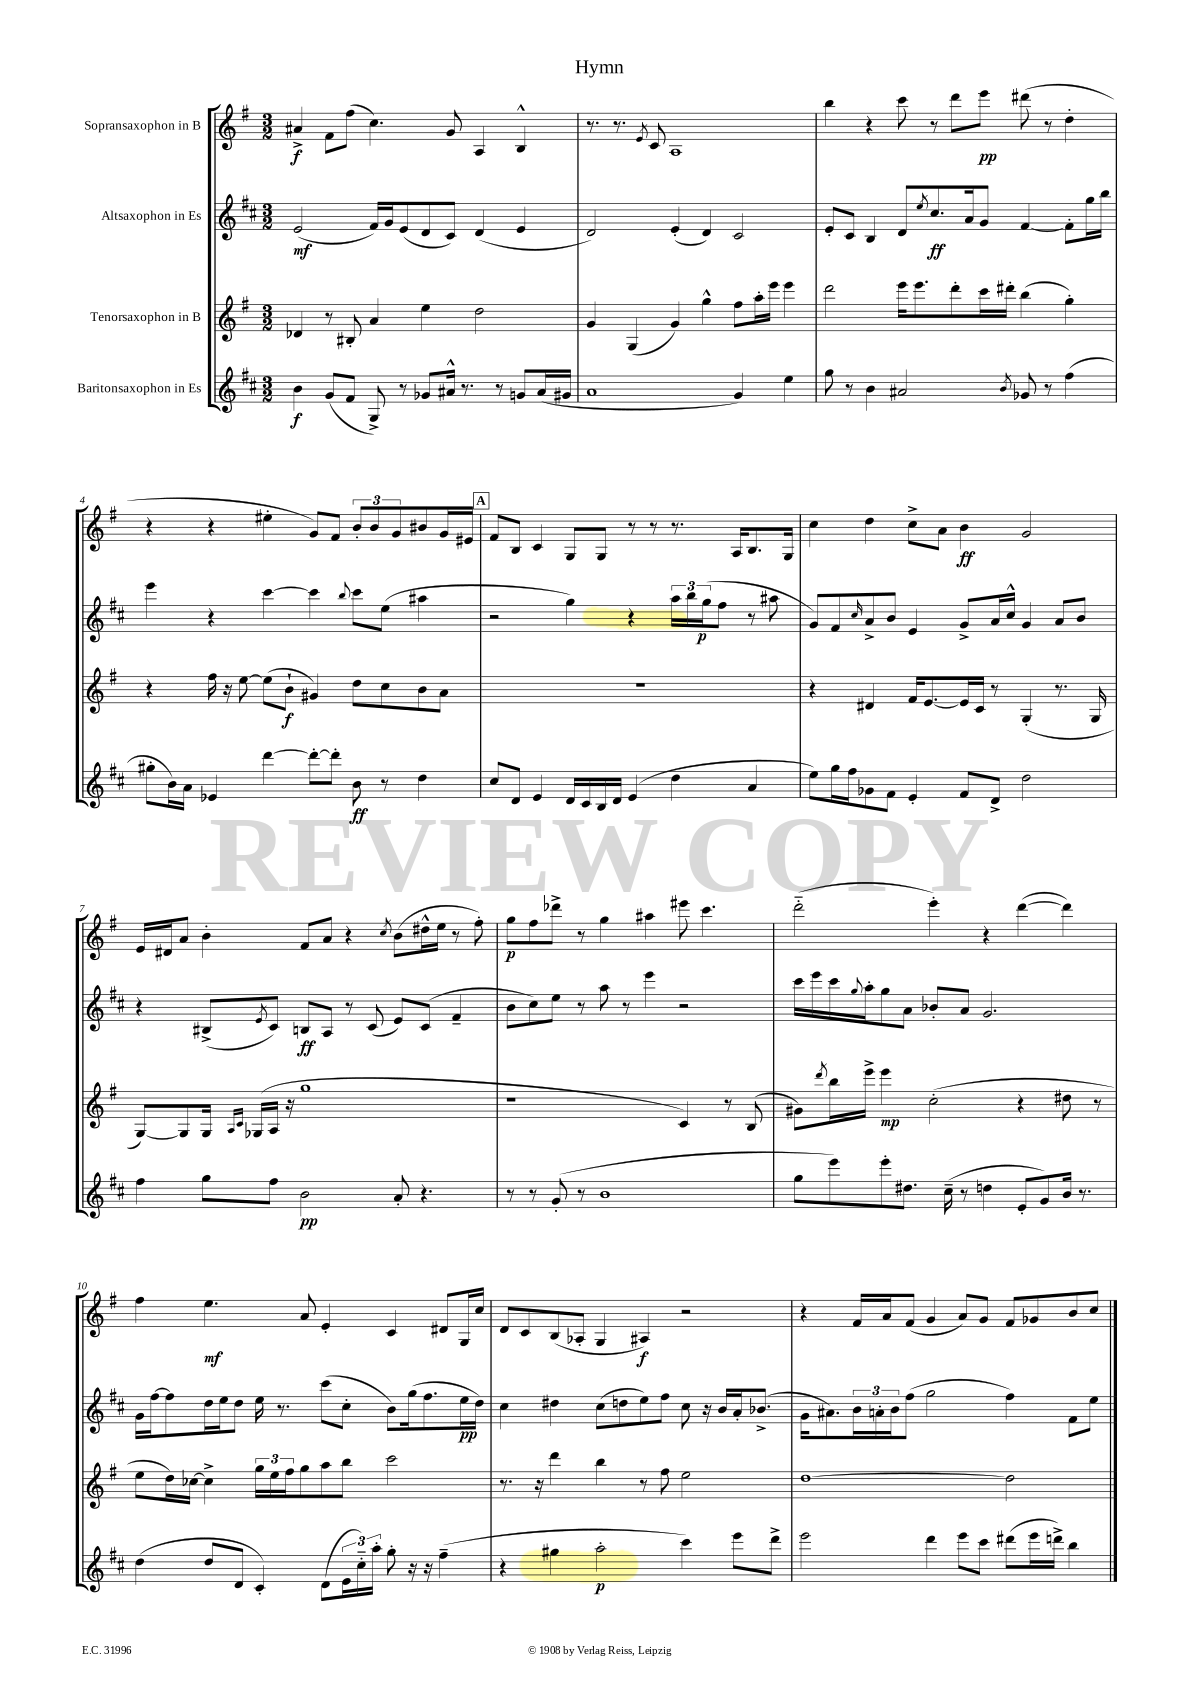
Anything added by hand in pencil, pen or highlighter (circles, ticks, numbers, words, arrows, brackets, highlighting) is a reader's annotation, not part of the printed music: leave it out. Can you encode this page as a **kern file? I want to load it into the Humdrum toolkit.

**kern	**kern	**kern	**kern
*staff4	*staff3	*staff2	*staff1
*clefG2	*clefG2	*clefG2	*clefG2
*k[f#c#]	*k[f#]	*k[f#c#]	*k[f#]
*M3/2	*M3/2	*M3/2	*M3/2
4b\	4d-/	(2e/	4a#^/
(8g/L	8r	.	8f#\L
8f#/J	8B#'/	.	(8ff#\J
8G^/)	4a/	16f#/LL)	4.cc\)
.	.	16g/J	.
8r	.	(8e/	.
8g-/L	4ee\	8d/	.
16a#^^/Jk	.	8c#/J)	8g/
8.r	.	.	.
.	2dd\	(4d/	4A/
8r	.	.	.
8g/L	.	4e/	4B^^/
(16a#/L	.	.	.
16g#/JJ	.	.	.
=	=	=	=
1a	4g/	2d/)	8.r
.	.	.	8.r
.	(4G/	.	.
.	.	.	8qe/
.	.	.	8c/
.	4g/)	(4e'/	1A
.	4gg^^\	4d/)	.
4g/)	8ff#\L	2c#/	.
.	16aa'\L	.	.
.	16eee\JJ	.	.
4ee\	4eee\	.	.
=	=	=	=
8gg\	2ddd\	8e'/L	4bb\
8r	.	8c#/J	.
4b\	.	4B/	4r
2a#/	16eee\LK	8d/L	8ccc\
.	8.eee\	.	.
.	.	8qee/	.
.	.	8.cc#/	8r
.	8ddd'\	.	8ddd\L
.	.	16a/k	.
.	16ccc\L	8g/J	8eee\J
.	16ddd#'\JJ	.	.
8qb/	.	.	.
8g-/	(4bb\	[4f#/	(8ddd#\
8r	.	.	8r
(4ff#\	4gg'\)	8f#'\]L	4dd'\
.	.	16gg\L	.
.	.	16bb\JJ	.
=	=	=	=
8gg#'\L	4r	4eee\	4r
16b\L)	.	.	.
16a\JJ	.	.	.
4e-/	16ff#\	4r	4r
.	16r	.	.
.	[8ee\	.	.
[4ddd\	(8ee\]L	[4ccc#\	4ee#'\
.	8b`\J	.	.
8ddd'\_L	4g#/)	4ccc#\]	8g/L)
8ddd'\]J	.	.	8f#/J
.	.	8qqbb/	.
8b\	8dd\L	8ccc#\L	12b'/L
.	.	.	12b/
8r	8cc\	(8ee\J	.
.	.	.	12g/
4dd\	8b\	4aa#\	8b#/
.	8a\J	.	16g/L
.	.	.	16e#/JJ
=	=	=	=
8cc#/L	1.r	2r	8f#/L
8d/J	.	.	8B/J
4e/	.	.	4c/
16d/LL	.	4gg\)	8G/L
16c#/	.	.	.
16B/	.	.	8G/J
16d/JJ	.	.	.
(4e/	.	4r	8r
.	.	.	8r
4dd\	.	24aa\LL	8.r
.	.	24bb\	.
.	.	(24gg\J	.
.	.	8ff#\J	.
.	.	.	16A/LK
4a/	.	8r	8.B/
.	.	8aa#\	.
.	.	.	16G/Jk
=	=	=	=
8ee\L)	4r	8g/L)	4cc\
16gg\L	.	8f#/	.
16ff#\J	.	.	.
.	.	16qqcc#/	.
8g-\	4d#/	8a^/	4dd\
8f#\J	.	8b/J	.
4e'/	16f#/LK	4e/	8cc^\L
.	[8.e/	.	.
.	.	.	8a\J
8f#/L	16e/]L	8g^/L	4b\
.	16c/JJ	.	.
8d^/J	8r	16a/L	.
.	.	16cc#^^/JJ	.
2dd\	(4G'/	4g/	2g/
.	8.r	8a/L	.
.	.	8b/J	.
.	16G/	.	.
=	=	=	=
4ff#\	[8G/L)	4r	16e/LL
.	.	.	16d#/J
.	8G/]	.	8a/J
8gg\L	16G/Jk	(8B#^/L	4b'\
.	16qqA/LL	.	.
.	16qqc/JJ	.	.
.	(16G-/LL	.	.
.	.	8qe/	.
8ff#\J	16A/JJ	8c#/J)	.
.	16r	.	.
2b\	1gg	8B/L	8f#/L
.	.	8A/J	8a/J
.	.	8r	4r
.	.	(8c#/	.
.	.	.	8qcc/
8a'/	.	8e/L)	(8b\L
4.r	.	(8c#/J	16dd#^^\L
.	.	.	16ee\JJ
.	.	4f#~/	8r
.	.	.	8ff#'\)
=	=	=	=
8r	1r	8b\L	8gg\L
8r	.	8cc#\)	8ff#\
(8g'/	.	8ee\J	8ddd-^\J
8r	.	8r	8r
1b	.	8aa\	4gg\
.	.	8r	.
.	.	4eee\	4aa#\
.	4c/)	2r	8eee#\
.	.	.	4.ccc\
.	8r	.	.
.	(8B/	.	.
=	=	=	=
8gg\L	8g#\L)	16ccc#\LL	(2ddd'~\
.	.	16eee\	.
.	8qddd/	.	.
8eee\)	16bb\L	16ccc#\	.
.	.	8qqgg/	.
.	16eee^\JJ	16aa'\J	.
8eee'\	4eee\	8gg\	.
8.dd#\J	.	8a\J	.
.	(2cc'\	8b-'/L	4eee'\)
(16cc#~\	.	.	.
8r	.	8a/J	.
4dd\	.	2.g/	4r
8e'/L	4r	.	([4ddd\
8g/)	.	.	.
16b/Jk	8dd#\	.	4ddd\])
8.r	.	.	.
.	8r	.	.
=	=	=	=
(4dd\	8ee\L	16g\LL	4ff#\
.	.	[16ff#\J	.
.	16dd\L)	8ff#\]	.
.	[16cc-\JJ	.	.
8dd/L	4cc-^\]	16dd\L	4.ee\
.	.	16ee\J	.
8d/J	.	8dd\J	.
4c#'/)	24gg\LL	16ee\	.
.	24ee\	.	.
.	.	8.r	.
.	24ff#\J	.	.
.	8gg\	.	8a/
(8d\L	8aa\	(8ccc#\L	4e'/
24e\L	8bb\J	8cc#'\J	.
24cc#'~\)	.	.	.
24aa'\JJ	.	.	.
8gg'\	2ccc\	8b\L)	4c/
16r	.	(16gg\k	.
16r	.	8.ff#\	.
(4ff#~\	.	.	8d#/L
.	.	16ee\L	16G/L
.	.	16dd\JJ)	16cc/JJ
=	=	=	=
4r	8.r	4cc#\	8d/L
.	.	.	8c/
.	16r	.	.
4gg#\	4ddd\	4dd#\	(8B/
.	.	.	8A-'/J
2aa'\	4bb\	(8cc#\L	4G/
.	.	8dd\	.
.	8r	8ee\)	4A#/)
.	8ff#\	8ff#\J	.
4ccc#\)	2ee\	8cc#\	2r
.	.	16r	.
.	.	16b/LL	.
8eee\L	.	16a'/J	.
.	.	(8.b-^/J	.
8ddd^\J	.	.	.
=	=	=	=
2eee\	[1dd	16g\LK	4r
.	.	8.a#\)	.
.	.	24b\L	16f#/LL
.	.	24a'\	.
.	.	.	16a/J
.	.	24b\J	.
.	.	(8ff#\J	(8f#/J
4ddd\	.	2gg\	4g/
8eee\L	.	.	8a/L)
8ccc#\J	.	.	8g/J
(8ddd#\L	2dd\]	4ff#\)	8f#/L
16eee\L	.	.	8g-/
16ddd^\JJ)	.	.	.
4bb\	.	8f#\L	8b/
.	.	8ee\J	8cc/J
==	==	==	==
*-	*-	*-	*-
